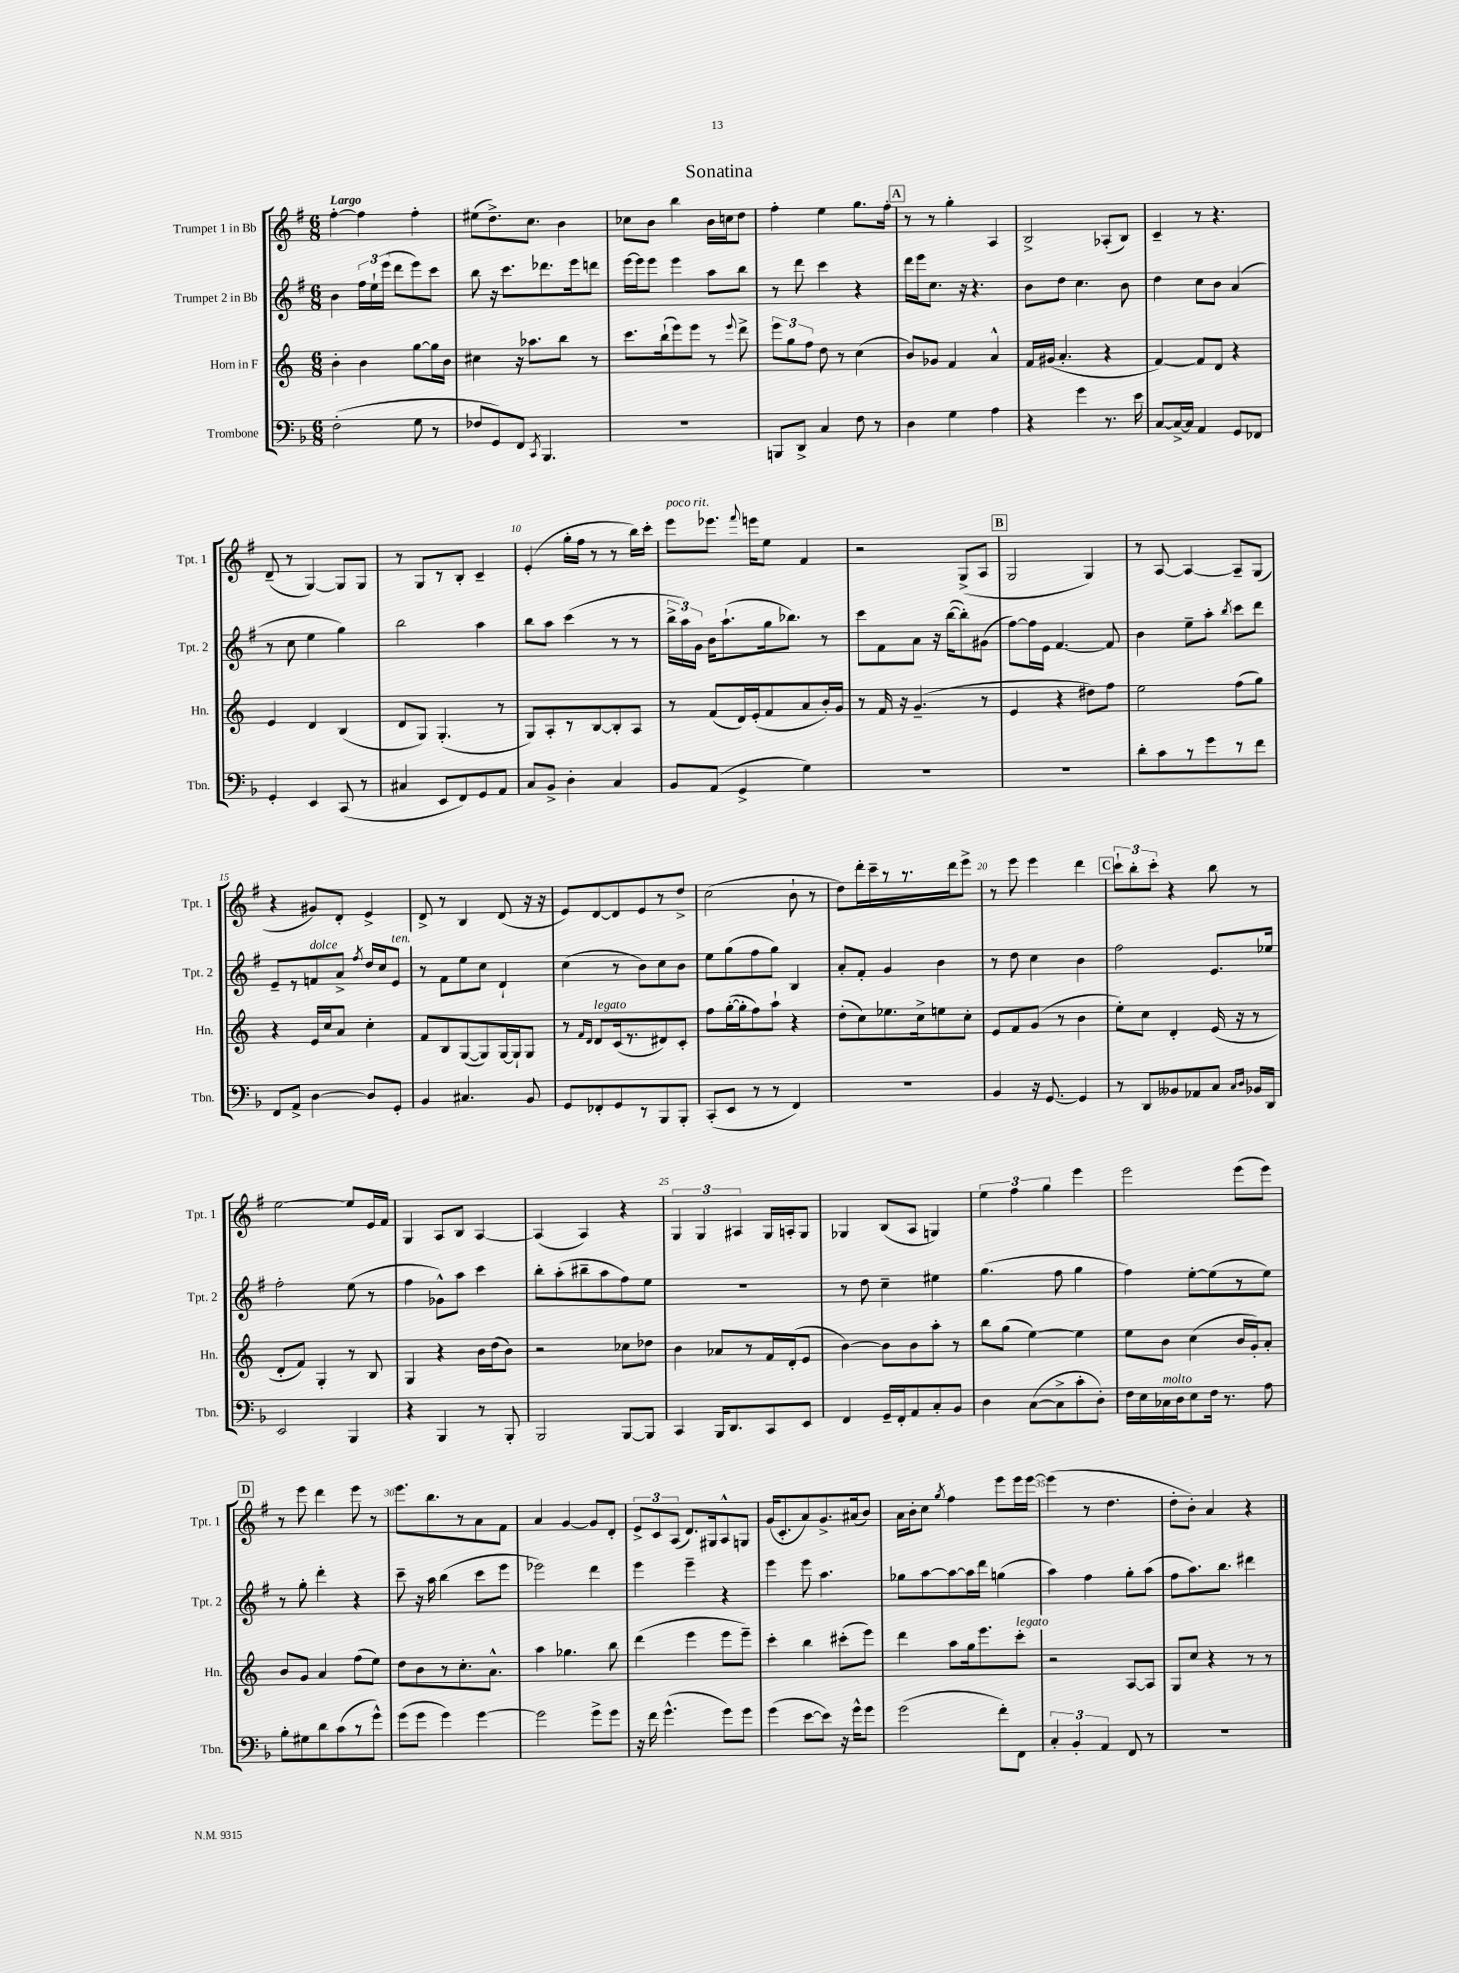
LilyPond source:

\header { title = "Sonatina" }
<<
\new StaffGroup <<
\new Staff = "s0" \with { instrumentName = "Trumpet 1 in Bb" shortInstrumentName = "Tpt. 1" } {
    \clef treble \key g \major \numericTimeSignature \time 6/8 \tempo "Largo"
    \autoBeamOff fis''4~-. fis''4 fis''4-. |
    eis''8[( d''8.->) c''8.] b'4 |
    ces''8[ b'8] b''4 b'16[ c''16 d''8] |
    fis''4-. e''4 g''8.[ fis''16]-. |
    \mark \markup { \box "A" } r8 r8 g''4-. a4 |
    b2-> aes8[-.( b8]) |
    c'4-- r8 r4. |
    d'8--( r8 g4~) g8[ g8] |
    r8 g8[ r8 b8]-. c'4-- |
    e'4-.( g''16[-. fis''16] r8 r8 b''16[) c'''16]-. |
    e'''8[^\markup { \italic "poco rit." } ees'''8.] \appoggiatura { fis'''8 } e'''16[ e''8] fis'4 |
    r2 g8[->( a8] |
    \mark \markup { \box "B" } g2 g4) |
    r8 a8~ a4~ a8[-- g8]( |
    r4 gis'8[) d'8]-. e'4-> |
    d'8-> r8 b4 d'8( r16 r16 |
    e'8[) d'8~ d'8 e'8 r8 d''8]-> |
    c''2( b'8-! r8 |
    d''8[) d'''16-. c'''16-- r8 r8. d'''16 e'''8]-> |
    r8 e'''8 e'''4 d'''4 |
    \mark \markup { \box "C" } \tuplet 3/2 { c'''8[-! b''8-. c'''8]-. } r4 b''8 r8 |
    e''2~ e''8[ e'16 fis'16] |
    g4 a8[ b8] a4~ |
    a4( a4) r4 |
    \tuplet 3/2 { g4 g4 ais4 } g16[ a16-. g8] |
    ges4 b8[( a8] g4) |
    \tuplet 3/2 { e''4 fis''4 g''4 } e'''4 |
    e'''2 e'''8[( e'''8]) |
    \mark \markup { \box "D" } r8 e'''8 d'''4 e'''8 r8 |
    e'''8.[ b''8. r8 a'8 fis'8] |
    a'4 g'4~ g'8[ d'8]-. |
    \tuplet 3/2 { e'8[-> c'8 a8]( } d'8.[) gis16 a8-^ g8] |
    g'16[( c'8.-. a'8) g'8.-> ais'16( b'8]) |
    a'16[ b'16-. c''8] \acciaccatura { g''8 } fis''4 e'''8[ e'''16 e'''16]~ |
    e'''4( r8 d''4. |
    d''8[-. b'8]-.) a'4 r4 \bar "|." |
}
\new Staff = "s1" \with { instrumentName = "Trumpet 2 in Bb" shortInstrumentName = "Tpt. 2" } {
    \clef treble \key g \major \numericTimeSignature \time 6/8
    \autoBeamOff b'4 \tuplet 3/2 { fis''16[ e''16-! e'''16]( } d'''8[ e'''8) c'''8] |
    b''8 r16 c'''8.[ des'''8. e'''16 d'''8] |
    e'''16[~ e'''16 e'''8] e'''4 a''8[ b''8] |
    r8 d'''8 c'''4 r4 |
    \mark \markup { \box "A" } d'''16[ e'''16 c''8.] r16 r4. |
    b'8[ d''8] c''4. b'8 |
    d''4 c''8[ b'8] a'4( |
    r8 c''8 e''4 g''4) |
    b''2 a''4 |
    b''8[ a''8] c'''4( r8 r8 |
    \tuplet 3/2 { b''16[-> a''16) g'16] } b'16[ a''8.-!( g''16 bes''8.]) r8 |
    c'''8[ fis'8 a'8] r16 b''16[~( b''8-.) gis'8]( |
    \mark \markup { \box "B" } fis''8[~) fis''16 e'16] fis'4.~ fis'8 |
    b'4 e''8[-- a''8]-. \acciaccatura { b''8 } c'''8[ d'''8] |
    e'8[-- r8 f'8^\markup { \italic "dolce" } a'8]-> \acciaccatura { fis''8 } d''16[ c''16 e'8]^\markup { \italic "ten." } |
    r8 fis'8[ e''8 c''8] d'4-! |
    c''4( r8 b'8[) c''8 b'8] |
    e''8[ g''8( fis''8 g''8]) b4 |
    a'8[-. fis'8]-. g'4 b'4 |
    r8 d''8 c''4 b'4 |
    \mark \markup { \box "C" } fis''2 e'8.[ ees''16] |
    fis''2-. e''8( r8 |
    fis''4 ges'8[-^) a''8] c'''4 |
    b''8[-. a''8-.( bis''8-- a''8 fis''8) e''8] |
    R2. |
    r8 d''8 c''4-- eis''4 |
    g''4.( fis''8 g''4 |
    fis''4) e''8[~-. e''8( r8 e''8]) |
    \mark \markup { \box "D" } r8 g''8-. d'''4-. r4 |
    c'''8-- r16 a''16 b''4( c'''8[ e'''8] |
    ees'''2) d'''4 |
    e'''4 e'''4-- r4 |
    e'''4 e'''8 a''4. |
    ges''8[ a''8~ a''8~ a''16 d'''16] g''4( |
    a''4) fis''4 g''8[-. a''8]( |
    fis''8[ a''8.) b''8.] dis'''4 \bar "|." |
}
\new Staff = "s2" \with { instrumentName = "Horn in F" shortInstrumentName = "Hn." } {
    \clef treble \key c \major \numericTimeSignature \time 6/8
    \autoBeamOff b'4-. b'4 g''8[~ g''16 b'16] |
    cis''4 r16 aes''8.[ b''8] r8 |
    c'''8.[ b''16-!( e'''8) e'''8] r8 \appoggiatura { e'''8 } d'''8-> |
    \tuplet 3/2 { e'''8[ g''8 f''8] } d''8 r8 c''4( |
    \mark \markup { \box "A" } b'8[) ges'8] f'4 a'4-^ |
    f'16[ gis'16]( a'4.-. r4 |
    f'4~) f'8[ d'8] r4 |
    e'4 d'4 b4( |
    d'8[ g8]) g4.-.( r8 |
    g8[) a8-. r8 b8~ b8-. a8] |
    r8 f'8[( d'16) e'16-.( f'8 a'8 b'16-.) g'16] |
    r8 f'16 r16 g'4.--( r8 |
    \mark \markup { \box "B" } e'4 r4 dis''8[) f''8] |
    e''2 f''8[( g''8]) |
    r4 e'16[ c''16 a'8] c''4-. |
    f'8[ b8 g8~( g8) g16~ g16-! g8] |
    r8 \grace { f'16[ d'16] } d'8[^\markup { \italic "legato" } c'16( r8. dis'8) c'8]-. |
    f''8[ g''16~-.( g''16-. f''8) a''8]-! r4 |
    d''8[-.( c''8) ees''8. c''16-> e''8 c''8]-. |
    e'8[ f'8 g'8]( r8 b'4 |
    \mark \markup { \box "C" } e''8[-.) c''8] d'4-. e'16( r16 r8 |
    d'8[-. f'8]) g4-. r8 b8 |
    g4 r4 b'16[ d''16( b'8]) |
    r2 ces''8[ des''8] |
    b'4 aes'8[ r8 f'16 d'16-.( e'8] |
    b'4~) b'8[ b'8 a''8]-. r8 |
    b''8[ g''8]( e''4~) e''4 |
    e''8[ b'8] c''4( b'16[ g'16-.) a'8]-. |
    \mark \markup { \box "D" } b'8[ g'8] a'4 f''8[( e''8]) |
    d''8[ b'8 r8 c''8.-. a'8.]-^ |
    a''4 ges''4. b''8 |
    d'''4( e'''4 e'''8[ e'''8]--) |
    c'''4-. b''4 cis'''8[-.( e'''8]) |
    d'''4 a''8[ g''16 e'''8. c'''8]-.^\markup { \italic "legato" } |
    r2 a8[~ a8] |
    g8[ c''8] r4 r8 r8 \bar "|." |
}
\new Staff = "s3" \with { instrumentName = "Trombone" shortInstrumentName = "Tbn." } {
    \clef bass \key f \major \numericTimeSignature \time 6/8
    \autoBeamOff f2-.( g8 r8 |
    fes8[ g,8) f,8] \acciaccatura { c,8 } bes,,4. |
    R2. |
    b,,8[ d,8]-> c4 f8 r8 |
    \mark \markup { \box "A" } d4 g4 a4 |
    r4 g'4 r8. e'16 |
    c8[~ c16~-> c16] a,4 g,8[ fes,8] |
    g,4-. e,4 c,8( r8 |
    cis4 e,8[ f,8) g,8 a,8] |
    c8[ bes,8]-> d4-. c4 |
    bes,8[ a,8]( g,4-> g4) |
    R2. |
    \mark \markup { \box "B" } R2. |
    d'8[-. c'8 r8 g'8 r8 f'8] |
    f,8[ a,8]-> d4~ d8[ g,8]-. |
    bes,4 cis4. bes,8 |
    g,8[ fes,8-. g,8 r8 bes,,8 bes,,8]-. |
    c,8[-.( e,8] r8 r8 f,4) |
    r2. |
    bes,4 r16 g,8.~ g,4 |
    \mark \markup { \box "C" } r8 d,8[ beses,8 aes,8 c8] \grace { c16[ d16] } bes,16[ d,16] |
    e,2 bes,,4 |
    r4 bes,,4 r8 bes,,8-. |
    bes,,2 bes,,8[~ bes,,8] |
    c,4 bes,,16[ d,8. c,8 e,8] |
    f,4 g,16[-- f,16-. a,8 c8-. bes,8] |
    d4 c8[~( c8-> c'8-. d8]-.) |
    f16[ e16 ces16^\markup { \italic "molto" } d16 e8 f16] r8. a8 |
    \mark \markup { \box "D" } bes8[-. gis8 d'8 c'8( r8 g'8]-^) |
    g'8[( g'8] g'4) g'4~ |
    g'2 g'8[-> g'8] |
    r16 f'16 g'4.-^( g'8[) g'8] |
    g'4( e'8[~ e'8]) r16 g'16[-^ g'8] |
    g'2( f'8[-.) f,8] |
    \tuplet 3/2 { c4-. bes,4-. a,4 } f,8 r8 |
    R2. \bar "|." |
}
>>
>>
\layout { \context { \Score \override BarNumber.break-visibility = ##(#f #t #t) barNumberVisibility = #(every-nth-bar-number-visible 5) } }
